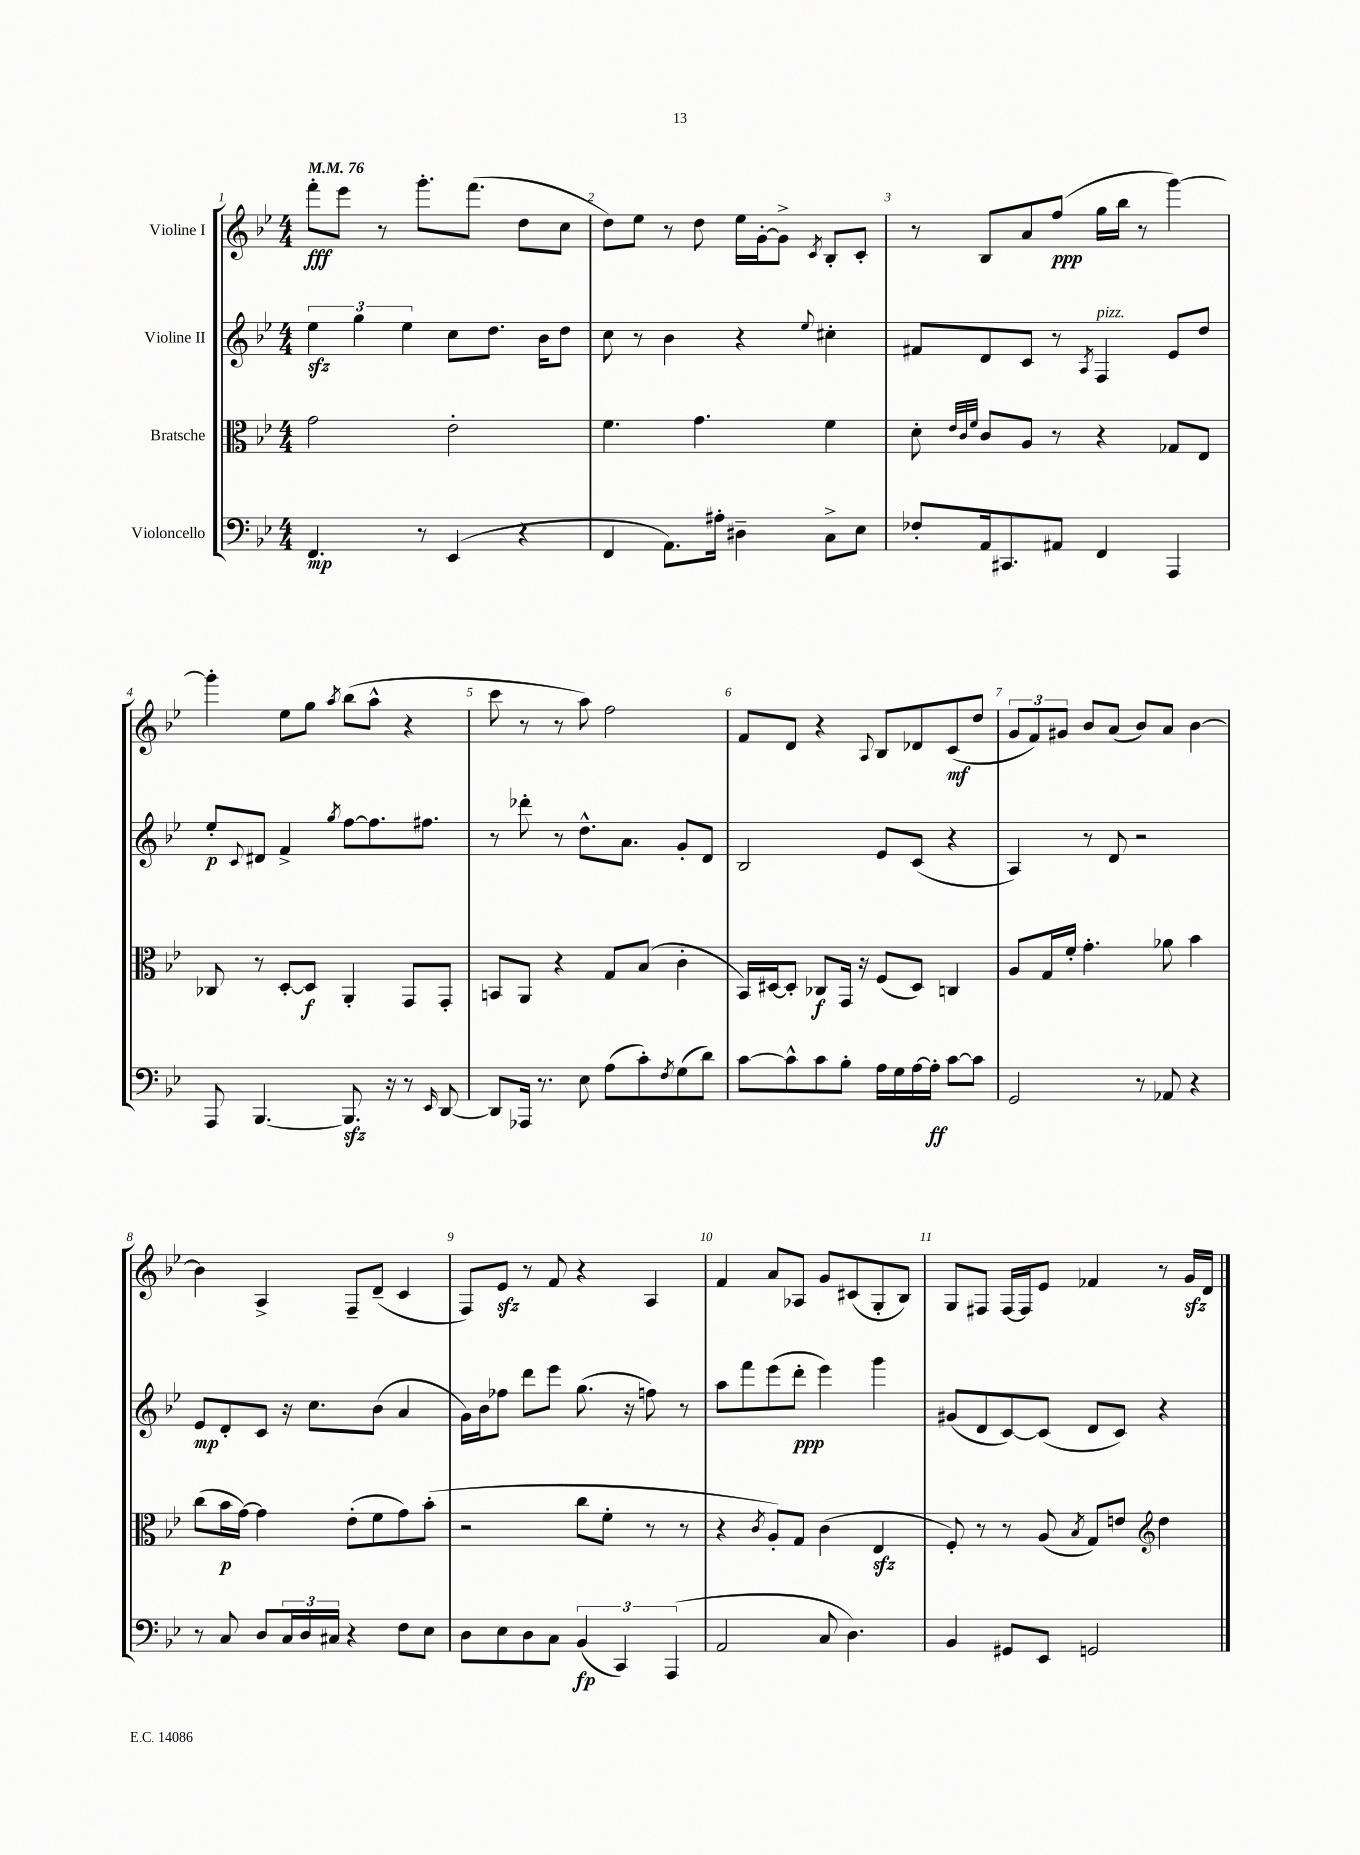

**kern	**kern	**kern	**kern
*staff4	*staff3	*staff2	*staff1
*clefF4	*clefC3	*clefG2	*clefG2
*k[b-e-]	*k[b-e-]	*k[b-e-]	*k[b-e-]
*M4/4	*M4/4	*M4/4	*M4/4
*MM76	*MM76	*MM76	*MM76
4.FF	2g	6ee-	8fff'
.	.	.	8eee-
.	.	6gg	.
.	.	.	8r
.	.	6ee-	.
8r	.	.	8.ggg'
(4EE-	2e-'	8cc	.
.	.	.	(8.fff
.	.	8.dd	.
4r	.	.	8dd
.	.	16b-	.
.	.	8dd	8cc
=	=	=	=
4FF	4.f	8cc	8dd)
.	.	8r	8ee-
8.AA)	.	4b-	8r
.	4.g	.	8dd
16A#'	.	.	.
4D#~	.	4r	16ee-
.	.	.	[16g'
.	.	.	8g^]
.	.	8qqee-	8qc
8C^	4f	4cc#'	8B-'
8E-	.	.	8c'
=	=	=	=
8F-'	8d'	8f#	8r
.	32qqe-	.	.
.	32qqc	.	.
.	32qqf	.	.
16AA	8c	8d	8B-
8.CC#	.	.	.
.	8A	8c	8a
8AA#	8r	8r	(8ff
.	.	8qA	.
4FF	4r	4F	16gg
.	.	.	16bb-
.	.	.	8r
4AAA	8G-	8e-	[4ggg)
.	8E-	8dd	.
=	=	=	=
8AAA	8C-	8ee-'	4ggg']
.	.	8qqc	.
[4.BBB-	8r	8d#	.
.	[8D'	4f^	8ee-
.	8D]	.	8gg
.	.	8qgg	8qaa
8.BBB-]	4AA'	[8ff	(8bb-
.	.	8.ff]	8aa^^
16r	.	.	.
8r	8GG	.	4r
.	.	8.ff#	.
16qqEE-	.	.	.
[8DD	8GG'	.	.
=	=	=	=
8DD]	8BB	8r	8ccc
16AAA-	8AA	8ddd-'	8r
8.r	.	.	.
.	4r	8r	8r
8E-	.	8.dd^^	8aa)
(8A	8G	.	2ff
.	.	8.a	.
8c')	(8B-	.	.
8qF	.	.	.
(8G	4c'	8g'	.
8d)	.	8d	.
=	=	=	=
[8c	16BB-)	2B-	8f
.	[16D#	.	.
8c^^]	8D#']	.	8d
8c	8C-	.	4r
8B-'	16GG	.	.
.	16r	.	.
.	.	.	8qqA
16A	(8F	8e-	8B-
16G	.	.	.
[16A	8D#)	(8c	8d-
16A']	.	.	.
[8c	4C	4r	(8c
8c]	.	.	8dd
=	=	=	=
2GG	8A	4A)	12g
.	.	.	12f)
.	16G	.	.
.	.	.	12g#
.	16f'	.	.
.	4.g'	8r	8b-
.	.	8d	(8a
8r	.	2r	8b-)
8AA-	8a-	.	8a
4r	4b-	.	[4b-
=	=	=	=
8r	(8cc	8e-	4b-]
8C	16b-	8d'	.
.	[16g)	.	.
8D	4g]	8c	4A^
24C	.	16r	.
24D	.	.	.
.	.	8.cc	.
24C#	.	.	.
4r	(8e-'	.	8F~
.	8f	(8b-	(8d~
8F	8g)	4a	4c
8E-	(8b-'	.	.
=	=	=	=
8D	2r	16g)	8F)
.	.	16b-	.
8E-	.	8ff-	8e-
8D	.	8ddd	8r
8C	.	8eee-	8f
(6BB-	8cc	(8.gg	4r
.	8f'	.	.
6CC)	.	.	.
.	.	16r	.
.	8r	8ff)	4A
(6AAA	.	.	.
.	8r	8r	.
=	=	=	=
2AA	4r	8aa	4f
.	.	8fff	.
.	8qc	.	.
.	8A')	(8eee-	8a
.	8G	8ddd'	8A-
8C	(4c	4eee-)	8g
4.D)	.	.	(8c#
.	4E-	4ggg	8G'
.	.	.	8B-)
=	=	=	=
4BB-	8F')	(8g#	8G
.	8r	8d	8F#
8GG#	8r	[8c)	[16F#
.	.	.	16F#]
8EE-	(8A	(8c]	8e-
.	8qB-	.	.
2GG	8G)	8d	4f-
.	8e	8c)	.
*	*clefG2	*	*
.	4dd	4r	8r
.	.	.	16g
.	.	.	16d
==	==	==	==
*-	*-	*-	*-
